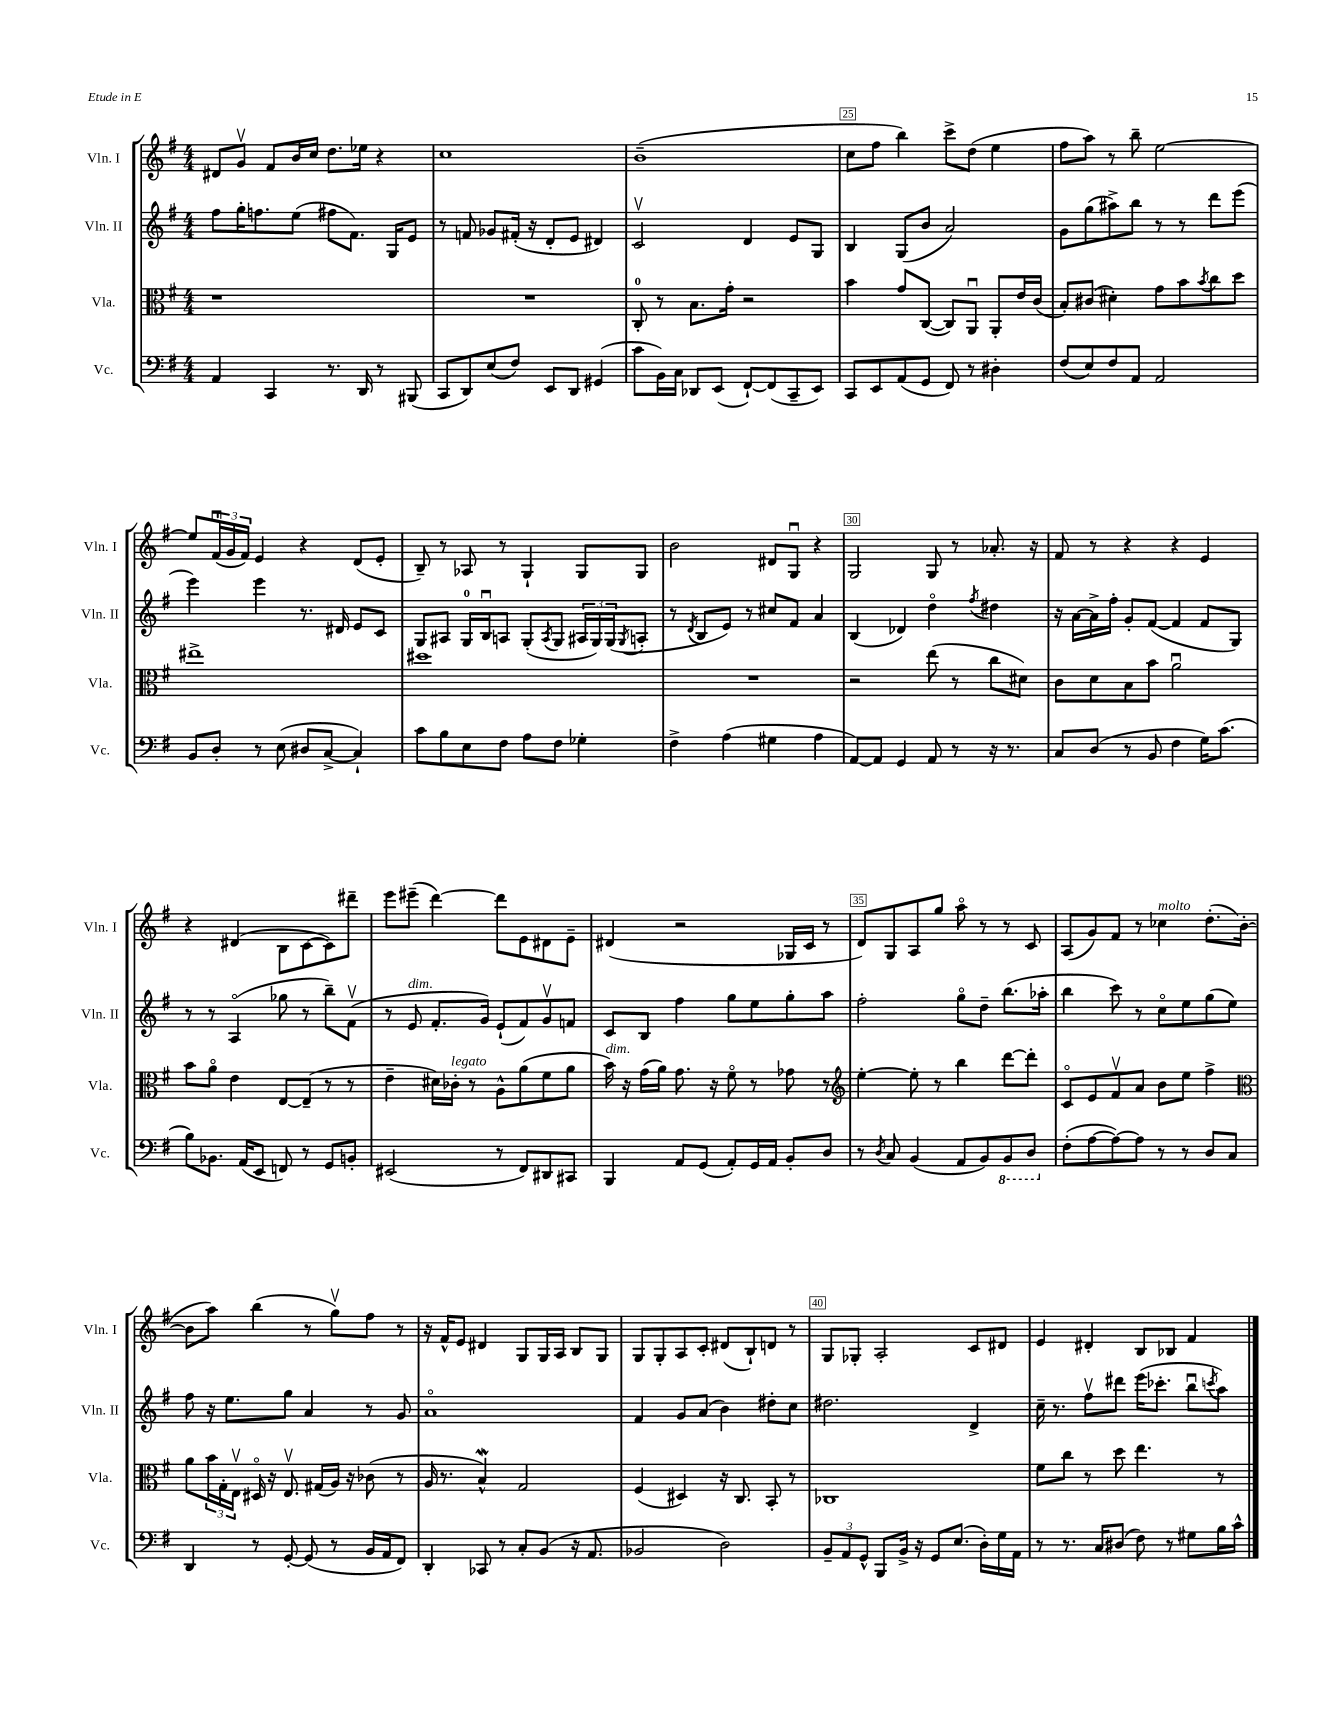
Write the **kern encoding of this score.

**kern	**kern	**kern	**kern
*staff4	*staff3	*staff2	*staff1
*clefF4	*clefC3	*clefG2	*clefG2
*k[f#]	*k[f#]	*k[f#]	*k[f#]
*M4/4	*M4/4	*M4/4	*M4/4
4AA	1r	8ff#	8d#
.	.	16gg'	8gv
.	.	8.ff	.
4CC	.	.	8f#
.	.	(8ee	16b
.	.	.	16cc
8.r	.	8ff#	8.dd
.	.	8.f#)	.
16DD	.	.	16ee-
8r	.	.	4r
.	.	16G	.
(8BBB#	.	8e	.
=	=	=	=
8CC	1r	8r	1cc
8DD)	.	8f	.
(8E	.	8g-	.
8F#)	.	(16f#'	.
.	.	16r	.
8EE	.	8d'	.
8DD	.	8e	.
(4GG#	.	4d#)	.
=	=	=	=
8c	8C'	2cv	(1b~
16BB)	8r	.	.
16C	.	.	.
8DD-	8.B	.	.
(8EE	.	.	.
.	16g'	.	.
[8FF#`)	2r	4d	.
(8FF#]	.	.	.
8CC~	.	8e	.
8EE)	.	8G	.
=	=	=	=
8CC	4b	4B	8cc
8EE	.	.	8ff#
(8AA	8g	(8G	4bb)
8GG	([8C	8b	.
8FF#)	8C])	2a)	8ccc^
8r	8AAu	.	(8dd
4D#'	8AA'	.	4ee
.	16e	.	.
.	(16c	.	.
=	=	=	=
(8F#	8B')	8g	8ff#
8E)	(8c#	(8gg	8aa)
8F#	4d#')	8aa#^)	8r
8AA	.	8bb	8bb~
2AA	8g	8r	[2ee
.	8b	8r	.
.	8qb	.	.
.	8cc	8ddd	.
.	8dd	(8eee	.
=	=	=	=
8BB	1ee#^	4eee)	8ee]
8D'	.	.	(24f#u
.	.	.	24g
.	.	.	24f#)
8r	.	4eee	4e
(8E	.	.	.
8D#	.	8.r	4r
[8C^	.	.	.
.	.	16d#	.
4C`])	.	8e	(8d
.	.	8c	8e'
=	=	=	=
8c	1dd#	8G	8B~)
8B	.	8A#	8r
8E	.	16G	8A-
.	.	16Bu	.
8F#	.	8A	8r
8A	.	(8G'	4G`
.	.	8qA	.
8F#	.	8G	.
4G-'	.	24A#	8G
.	.	24G)	.
.	.	(24G	.
.	.	8qG	.
.	.	8A'	8G
=	=	=	=
4F#^	1r	8r	2b
.	.	8qd	.
.	.	8B	.
(4A	.	8e)	.
.	.	8r	.
4G#	.	8cc#	8d#
.	.	8f#	8Gu
4A	.	4a	4r
=	=	=	=
[8AA)	2r	(4B	2G
8AA]	.	.	.
4GG	.	4d-)	.
8AA	(8ee	4ddo	8G
8r	8r	.	8r
.	.	8qff#	.
16r	8cc	4dd#	8.a-'
8.r	.	.	.
.	8d#)	.	.
.	.	.	16r
=	=	=	=
8C	8c	16r	8f#
.	.	[16a	.
(8D	8d	16a^]	8r
.	.	16ff#'	.
8r	8B	8g'	4r
8BB	8b	([8f#	.
4F#	2au	4f#]	4r
16G)	.	8f#	4e
(8.c	.	.	.
.	.	8G)	.
=	=	=	=
8B)	8b	8r	4r
8.BB-	8ao	8r	.
.	4e	(4Ao	(4d#
(16AA	.	.	.
8EE	.	.	.
8FF)	[8E	8gg-	8B
8r	(8E~]	8r	[8c
8GG	8r	8bb~)	8c])
8BB'	8r	(8f#v	8ddd#~
=	=	=	=
(2EE#	4e~	8r	8eee
.	.	8e	(8eee#~
.	16d#)	8.f#'	[4ddd)
.	16c-'	.	.
.	8r	.	.
.	.	16g)	.
8r	8A^^	(8e`	8ddd]
8FF#)	(8a	8f#)	8e
8DD#	8f#	8gv	8d#
8CC#	8a	8f	8e~
=	=	=	=
4BBB	16b)	8c	(4d#
.	16r	.	.
.	(16g	8B	.
.	16a)	.	.
8AA	8.g	4ff#	2r
(8GG	.	.	.
.	16r	.	.
8AA')	8f#o	8gg	.
16GG	8r	8ee	.
16AA	.	.	.
8BB'	8g-	8gg'	16G-
.	.	.	16c
8D	8r	8aa	8r
=	=	=	=
*	*clefG2	*	*
8r	[4ee'	2ff#'	8d)
8qD	.	.	.
8C	.	.	8G
(4BB	8ee']	.	8A
.	8r	.	8gg
8AA	4bb	8ggo	8aao
8BB)	.	8dd~	8r
8BBB	[8ddd	(8.bb	8r
8DD	8ddd']	.	8c
.	.	16aa-'	.
=	=	=	=
(8F#'	8co	4bb	(8A
[8A	8e	.	8g)
8A_)	8f#v	8ccc)	8f#
8A]	8a	8r	8r
8r	8b	8cco	4cc-
8r	8ee	8ee	.
8D	4ff#^	(8gg	(8.dd'
8C	.	8ee)	.
.	.	.	[16b'
=	=	=	=
*	*clefC3	*	*
4DD	8a	8ff#	8b]
.	24b	16r	8aa)
.	24G'	.	.
.	.	8.ee	.
.	24Ev	.	.
8r	16D#o	.	(4bb
.	16r	.	.
[8GG'	8.Ev	8gg	.
(8GG]	.	4a	8r
.	(16G#	.	.
8r	16A)	.	8ggv)
.	16r	.	.
16BB	(8c-	8r	8ff#
16AA	.	.	.
8FF#)	8r	8g	8r
=	=	=	=
4DD'	16A	1ao	16r
.	8.r	.	16f#^^
.	.	.	8e
8CC-	4B^^)	.	4d#
8r	.	.	.
8C'	2G	.	8G
(8BB	.	.	16G
.	.	.	16A
16r	.	.	8B
8.AA	.	.	.
.	.	.	8G
=	=	=	=
2BB-	(4F#	4f#	8G
.	.	.	8G'
.	4D#)	8g	8A
.	.	(8a	8c'
2D)	16r	4b)	(8d#
.	8.C	.	.
.	.	.	8B`)
.	8BB'	8dd#'	8d
.	8r	8cc	8r
=	=	=	=
12BB~	1C-	2.dd#	8G
12AA	.	.	.
.	.	.	8G-'
12GG^^	.	.	.
8BBB	.	.	2A'
16BB^	.	.	.
16r	.	.	.
8GG	.	.	.
(8.E	.	.	.
.	.	4d^	8c
16D')	.	.	.
16G	.	.	8d#
16AA	.	.	.
=	=	=	=
8r	8f#	16cc~	4e
.	.	8.r	.
8.r	8cc	.	.
.	8r	8ff#v	4d#'
16C	.	.	.
(8D#	8dd	8ddd#	.
8F#)	4.ee	(16eee	8B
.	.	8.ccc-'	.
8r	.	.	8B-
8G#	.	8bbu	4f#
.	.	8qccc	.
16B	8r	8aa)	.
16c^^	.	.	.
==	==	==	==
*-	*-	*-	*-
